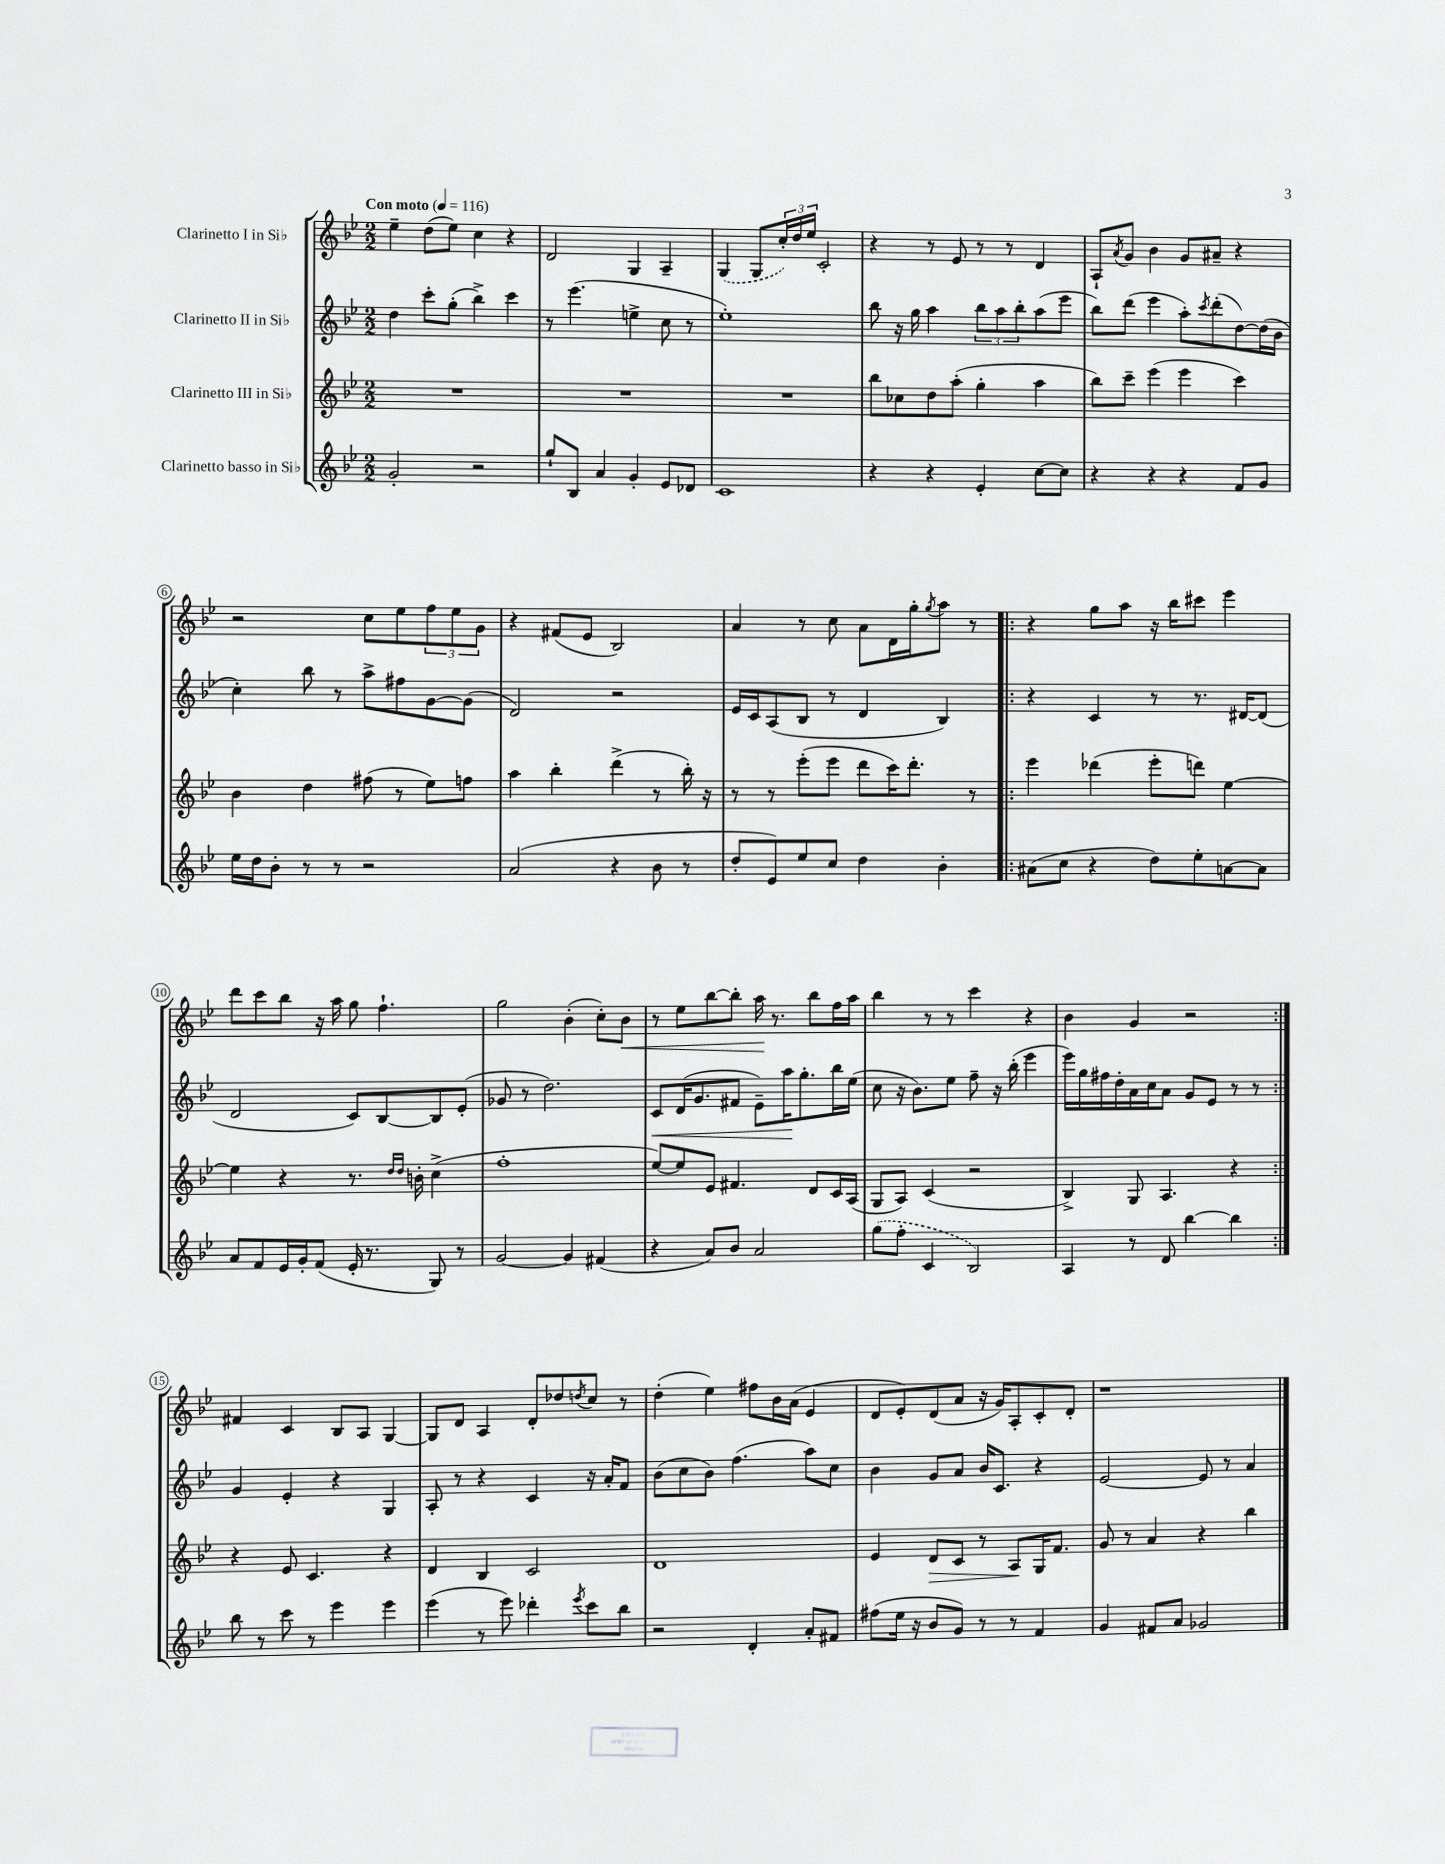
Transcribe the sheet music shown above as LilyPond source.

<<
\new StaffGroup <<
\new Staff = "s0" \with { instrumentName = "Clarinetto I in Sib" } {
    \clef treble \key bes \major \numericTimeSignature \time 2/2 \tempo "Con moto" 4 = 116
    ees''4-- d''8( ees''8) c''4 r4 |
    d'2 g4 a4-- |
    \once \slurDashed g4( g8 \tuplet 3/2 { c''16-.) d''16 ees''16 } c'2-. |
    r4 r8 ees'8 r8 r8 d'4 |
    a8-! \acciaccatura { a'8 } g'8 bes'4 g'8 ais'8-- r4 |
    r2 c''8 ees''8 \tuplet 3/2 { f''8 ees''8 g'8 } |
    r4 fis'8( ees'8 bes2) |
    a'4 r8 c''8 a'8 d'16 g''16-. \acciaccatura { g''8 } a''8 r8 |
    \repeat volta 2 { r4 g''8 a''8 r16 bes''16 cis'''8 ees'''4 |
    d'''8 c'''8 bes''8 r16 a''16 g''8 f''4.-! |
    g''2 bes'4-.( c''8-.) bes'8\< |
    r8 ees''8 bes''8~ bes''8-. a''16\! r8. bes''8 f''16 a''16 |
    bes''4 r8 r8 c'''4 r4 |
    bes'4 g'4 r2 | }
    fis'4 c'4 bes8 a8 g4~ |
    g8 d'8 a4 d'8-. des''8 \acciaccatura { d''8 } c''8 r8 |
    d''4-.( ees''4) fis''8 bes'16 a'16( ees'4 |
    d'8 ees'8-.) d'8( a'8 r16 g'16) a8-. c'8-. d'8-. |
    r1 \bar "|." |
}
\new Staff = "s1" \with { instrumentName = "Clarinetto II in Sib" } {
    \clef treble \key bes \major \numericTimeSignature \time 2/2
    d''4 c'''8-. g''8-.( bes''4->) c'''4 |
    r8 ees'''4.( e''4-> c''8 r8 |
    ees''1-.) |
    bes''8 r16 g''16 a''4 \tuplet 3/2 { bes''8 a''8 bes''8-. } a''8( ees'''8 |
    bes''8) d'''8( ees'''4 a''8-.) \acciaccatura { c'''8 } d'''8-.( d''8~) d''16( bes'16 |
    c''4-.) bes''8 r8 a''8-> fis''8 g'8~ g'8( |
    d'2) r2 |
    ees'16 c'16 a8( bes8 r8 d'4 bes4) |
    \repeat volta 2 { r4 c'4 r8 r8. dis'16~ dis'8( |
    d'2 c'8) bes8~ bes8 ees'8-.( |
    ges'8 r8 d''2.) |
    c'8\< d'16( g'8. fis'8 ees'8--) a''16\! g''8.-. bes''16 ees''16( |
    c''8 r16 bes'8.) ees''8 f''8-- r16 bes''16-.( ees'''4 |
    ees'''16) g''16 fis''16 d''16-. a'16 c''16 a'8 g'8 ees'8 r8 r8 | }
    g'4 ees'4-. r4 g4 |
    a8-. r8 r4 c'4 r16 a'16-. f'8 |
    bes'8( c''8 bes'8) f''4.( a''8) c''8 |
    bes'4 g'8 a'8 bes'16 c'8. r4 |
    ees'2~ ees'8 r8 a'4 \bar "|." |
}
\new Staff = "s2" \with { instrumentName = "Clarinetto III in Sib" } {
    \clef treble \key bes \major \numericTimeSignature \time 2/2
    R1 |
    R1 |
    R1 |
    bes''8 ces''8 d''8 a''8-.( g''4-. a''4 |
    bes''8) c'''8-- ees'''4( ees'''4 c'''4) |
    bes'4 d''4 fis''8( r8 ees''8) f''8 |
    a''4 bes''4-. d'''4->( r8 bes''16-.) r16 |
    r8 r8 ees'''8-.( ees'''8 d'''8 c'''16) d'''8.-. r8 |
    \repeat volta 2 { ees'''4 des'''4( ees'''8-. d'''8) ees''4~ |
    ees''4 r4 r8. \grace { d''16 d''16 } b'16-. c''4->( |
    f''1-. |
    ees''8~) ees''8 ees'8 fis'4. d'8 c'16 a16( |
    g8 a8) c'4( r2 |
    bes4->) g8 a4. r4 | }
    r4 ees'8 c'4. r4 |
    d'4 bes4 c'2 |
    d'1 |
    ees'4 d'8\> c'8 r8 a8\! g16 f'8. |
    g'8 r8 a'4 r4 bes''4 \bar "|." |
}
\new Staff = "s3" \with { instrumentName = "Clarinetto basso in Sib" } {
    \clef treble \key bes \major \numericTimeSignature \time 2/2
    g'2-. r2 |
    g''8-! bes8 a'4 g'4-. ees'8 des'8 |
    c'1 |
    r4 r4 ees'4-. c''8~ c''8 |
    r4 r4 r4 f'8 g'8 |
    ees''16 d''16 bes'8-. r8 r8 r2 |
    a'2( r4 bes'8 r8 |
    d''8-. ees'8) ees''8 c''8 d''4 bes'4-. |
    \repeat volta 2 { ais'8( c''8 r4 d''8) ees''8-. a'8~ a'8 |
    a'8 f'8 ees'16 g'16-. f'8( ees'16-. r8. g8) r8 |
    g'2~ g'4 fis'4( |
    r4 a'8) bes'8 a'2 |
    \once \slurDashed g''8( f''8-. c'4 bes2) |
    a4 r8 d'8 bes''4~ bes''4 | }
    bes''8 r8 c'''8 r8 ees'''4 ees'''4 |
    ees'''4( r8 ees'''8) des'''4-. \acciaccatura { ees'''8 } c'''8 bes''8 |
    r2 d'4-. a'8-. fis'8 |
    fis''8( ees''16 r16 bes'8 g'8) r8 r8 f'4 |
    g'4 fis'8 a'8 ges'2 \bar "|." |
}
>>
>>
\layout { \context { \Score \override BarNumber.stencil = #(make-stencil-circler 0.1 0.3 ly:text-interface::print) } }
